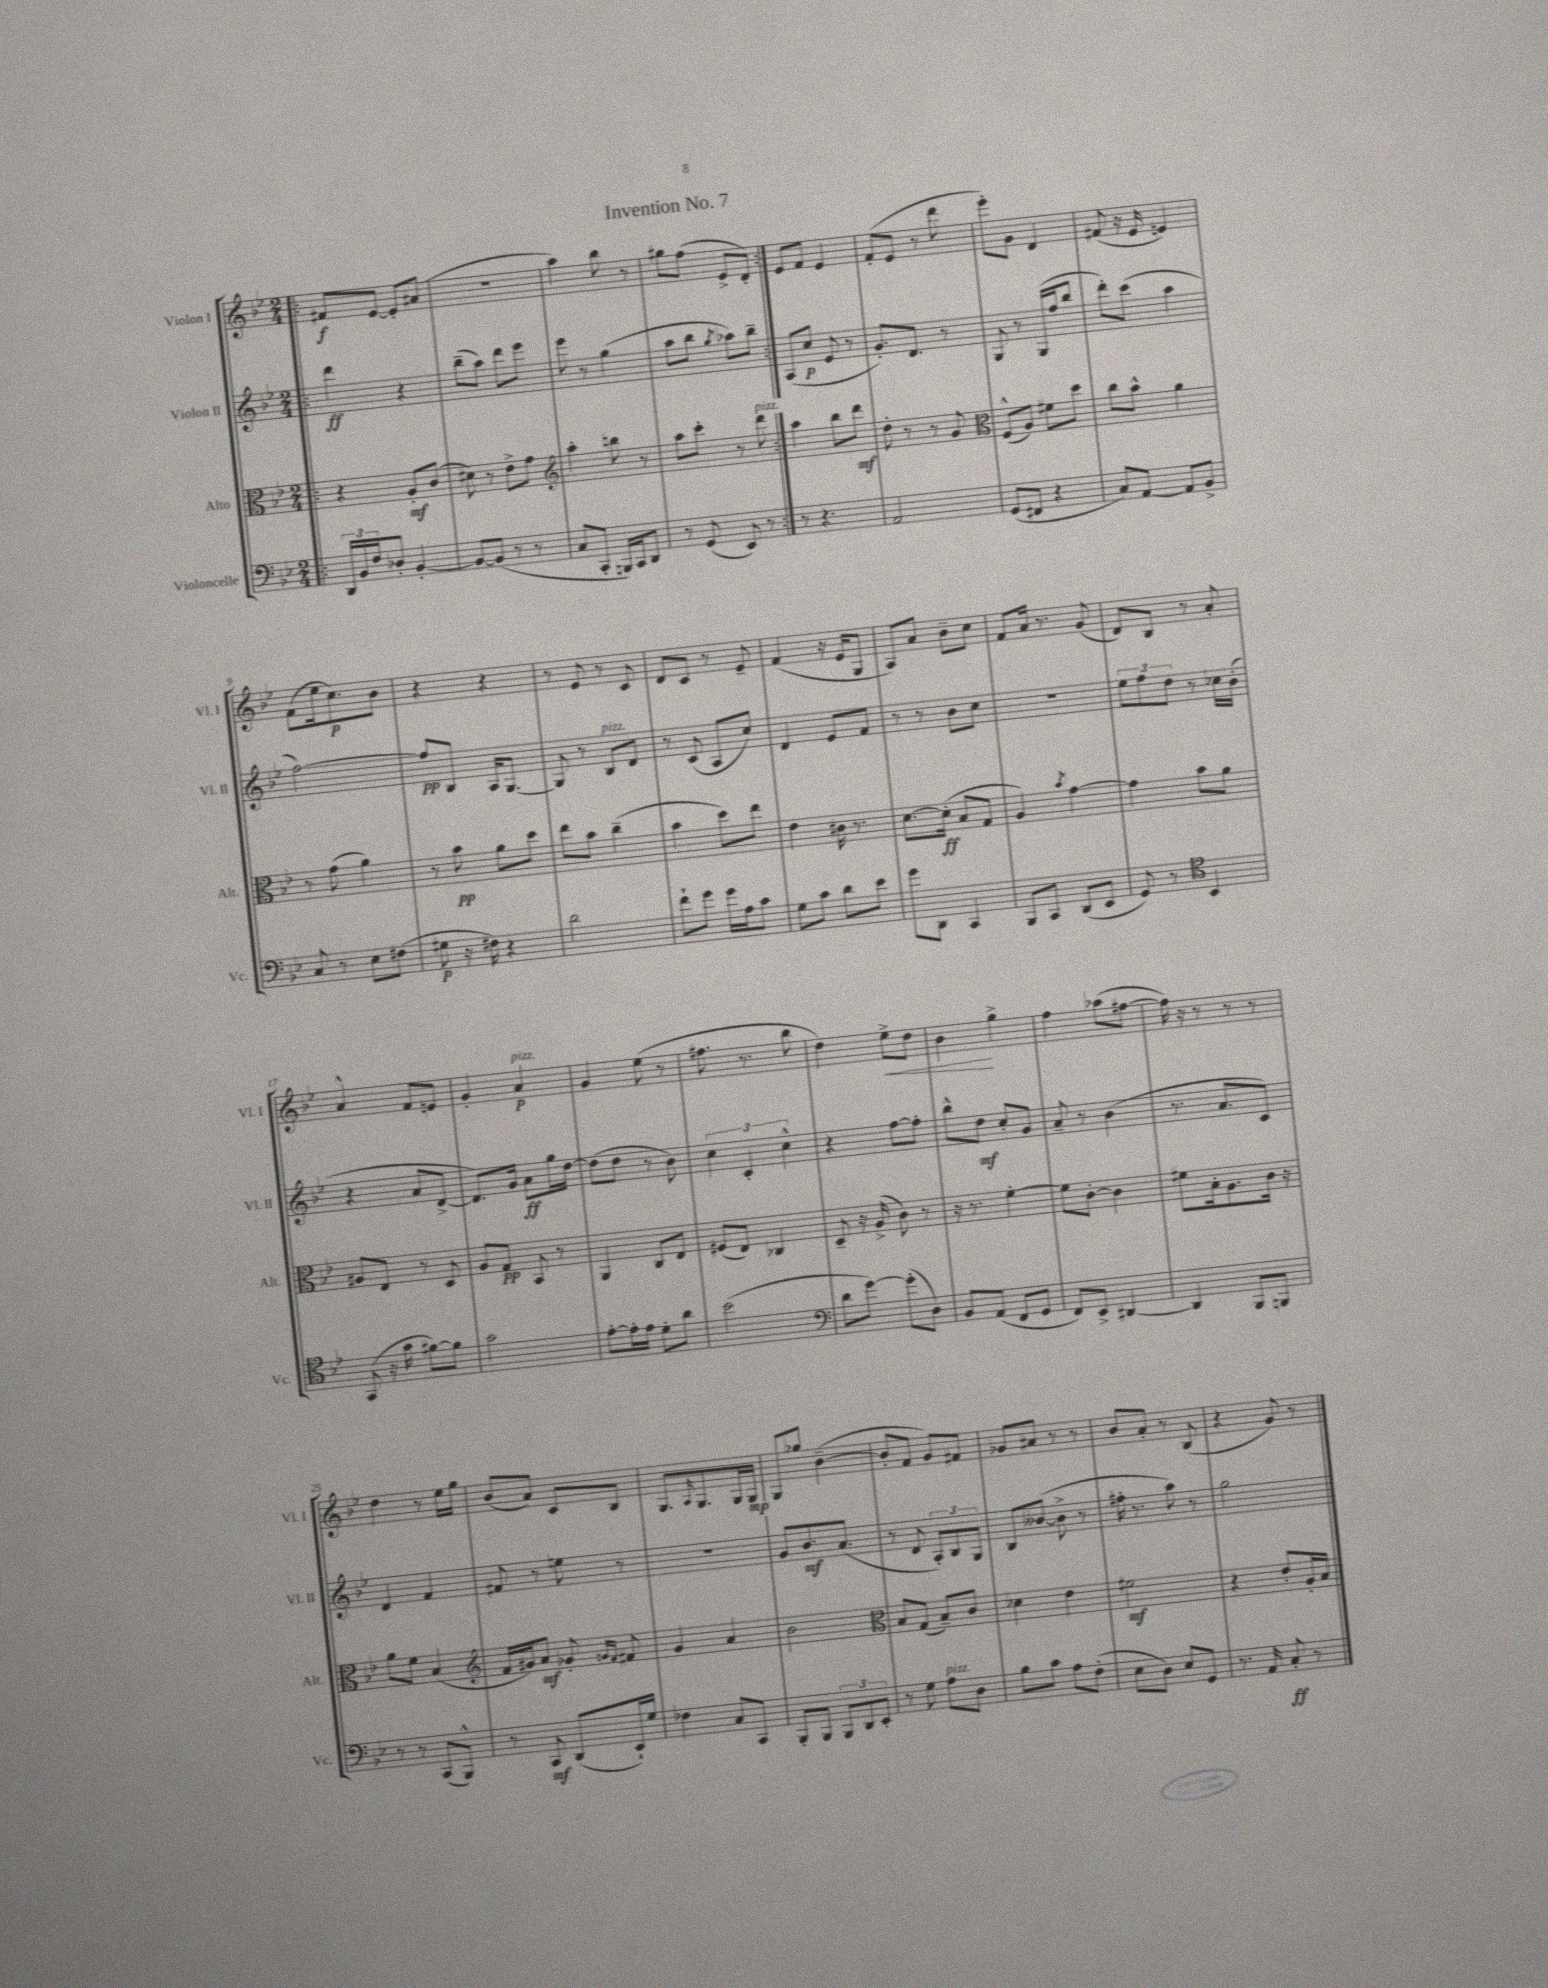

**kern	**dynam	**kern	**dynam	**kern	**dynam	**kern	**dynam
*part4	*part4	*part3	*part3	*part2	*part2	*part1	*part1
*staff4	*staff4	*staff3	*staff3	*staff2	*staff2	*staff1	*staff1
*I"Violoncelle	*	*I"Alto	*	*I"Violon II	*	*I"Violon I	*
*I'Vc.	*	*I'Alt.	*	*I'Vl. II	*	*I'Vl. I	*
*clefF4	*	*clefC3	*	*clefG2	*	*clefG2	*
*k[b-e-]	*	*k[b-e-]	*	*k[b-e-]	*	*k[b-e-]	*
*M2/4	*	*M2/4	*	*M2/4	*	*M2/4	*
=1!|:	=1!|:	=1!|:	=1!|:	=1!|:	=1!|:	=1!|:	=1!|:
24DD/LL	.	4r	.	4ddd\	ff	8f#X/L	f
24BB-/	.	.	.	.	.	.	.
24F/J	.	.	.	.	.	.	.
8D-X'/J	.	.	.	.	.	[8e-/J	.
[4BB-'/	.	8A'/L	mf	4r	.	8e-'/L]	.
.	.	(8c/J	.	.	.	(8a#X/J	.
=2	=2	=2	=2	=2	=2	=2	=2
8BB-/L_	.	8d#X\)	.	(8bb-~\L	.	2r	.
(8BB-/J]	.	8r	.	8aa\J)	.	.	.
8r	.	8e-^\L	.	8ddd\L	.	.	.
8r	.	8g\J	.	8eee-\J	.	.	.
=3	=3	=3	=3	=3	=3	=3	=3
*	*	*clefG2	*	*	*	*	*
8C/L	.	4aa'\	.	8eee-\	.	4aa\)	.
8CC'/J	.	.	.	8r	.	.	.
16BBBn/LL)	.	8bbn\	.	(4gg\	.	8bb-\	.
16CC/J	.	.	.	.	.	.	.
8DD/J	.	8r	.	.	.	8r	.
=4	=4	=4	=4	=4	=4	=4	=4
8r	.	8aa\L	.	8aa\L	.	8gg#X\L	.
(8GG/	.	8ccc'\J	.	8bb-\J	.	(8ff\J	.
.	.	.	.	8qgg/	.	.	.
8EE-/)	.	8r	.	8aa-X\L)	.	8e-^/L	.
!	!	!LO:TX:a:i:t=pizz.	!	!	!	!	!
8r	.	8ddd\	.	8bb-~\J	.	8d'/J)	.
=5:|!	=5:|!	=5:|!	=5:|!	=5:|!	=5:|!	=5:|!	=5:|!
8r	.	4aa\	.	(8A/L	.	8e-/L	.
4.r	.	.	.	8cc/J	p	8f/J	.
.	.	8bb-\L	.	8e-/	.	4e-/	.
.	.	8ddd\J	mf	8r	.	.	.
=6	=6	=6	=6	=6	=6	=6	=6
2AA/	.	8dd'\	.	8.g'/L)	.	(8f'/L	.
.	.	8r	.	.	.	8e-/J	.
.	.	.	.	8.d/J	.	.	.
.	.	8r	.	.	.	8r	.
.	.	8g/	.	8r	.	8ddd\	.
=7	=7	=7	=7	=7	=7	=7	=7
*	*	*clefC3	*	*	*	*	*
(8GG/L	.	(8F^^/L	.	8G/	.	8eee-'\L)	.
8FF#X/J	.	8A/J)	.	8r	.	8g\J	.
4r	.	8f#X\L	.	(16G/LL	.	4d/	.
.	.	.	.	16ff/J	.	.	.
.	.	8dd\J	.	8bb-/J	.	.	.
=8	=8	=8	=8	=8	=8	=8	=8
8C/L)	.	8cc\L	.	8ddd'\L)	.	(8f#X/	.
[8AA/J	.	8b-^^\J	.	(8ccc\J	.	16r	.
.	.	.	.	.	.	16e-/	.
8AA/L]	.	4a\	.	4aa\	.	4en/)	.
8BB-^/J	.	.	.	.	.	.	.
!!LO:LB:g=z
=9	=9	=9	=9	=9	=9	=9	=9
8C/	.	8r	.	[2ff\)	.	(8f\L	.
8r	.	(8g\	.	.	.	16ee-\k	.
.	.	.	.	.	.	8.cc\)	p
8E-\L	.	4a\)	.	.	.	.	.
(8F#X\J	.	.	.	.	.	8b-\J	.
=10	=10	=10	=10	=10	=10	=10	=10
8G#X\	p	8r	.	8ff/L]	pp	4r	.
16r	.	8b-\	pp	8B-/J	.	.	.
16F#X\)	.	.	.	.	.	.	.
4r	.	8a\L	.	16A/KL	.	4r	.
.	.	.	.	[8.G/J	.	.	.
.	.	8dd\J	.	.	.	.	.
=11	=11	=11	=11	=11	=11	=11	=11
2d\	.	8ee-\L	.	8G/]	.	8r	.
.	.	8b-\J	.	8r	.	8e-/	.
!	!	!	!	!LO:TX:a:i:t=pizz.	!	!	!
.	.	(4cc~\	.	8B-/L	.	8r	.
.	.	.	.	8d/J	.	8c/	.
=12	=12	=12	=12	=12	=12	=12	=12
8f`\L	.	4b-\	.	8r	.	8d/L	.
8g\J	.	.	.	(8c/	.	8c/J	.
16g\LL	.	8dd\L)	.	8A/L	.	8r	.
16A\J	.	.	.	.	.	.	.
8c\J	.	8ee-\J	.	8cc/J)	.	8e-~/	.
=13	=13	=13	=13	=13	=13	=13	=13
8G\L	.	4e-\	.	4d/	.	(4f/	.
8c\J	.	.	.	.	.	.	.
8d\L	.	16c#X\	.	8e-/L	.	16r	.
.	.	8.r	.	.	.	16e-/KL	.
8e-\J	.	.	.	8f/J	.	8G/J	.
=14	=14	=14	=14	=14	=14	=14	=14
8g\L	.	[8.d\L	.	8r	.	8A/L)	.
8DD\J	.	.	.	8r	.	8a/J	.
.	.	(16d'\Jk]	ff	.	.	.	.
4CC/	.	8B-/L	.	8b-\L	.	8b-~\L	.
.	.	8G/J	.	8cc\J	.	8cc\J	.
=15	=15	=15	=15	=15	=15	=15	=15
8BBB-/L	.	4A/)	.	2r	.	8f/L	.
8CC/J	.	.	.	.	.	16a/Jk	.
.	.	.	.	.	.	8.r	.
.	.	8qb-/	.	.	.	.	.
(8DD/L	.	[4g\	.	.	.	.	.
8EE-/J	.	.	.	.	.	(8g/	.
=16	=16	=16	=16	=16	=16	=16	=16
8GG/)	.	4g\]	.	12ee-\L	.	8d/L)	.
.	.	.	.	12ff\	.	.	.
8r	.	.	.	.	.	8B-/J	.
.	.	.	.	12dd\J	.	.	.
*clefC4	*	*	*	*	*	*	*
4BB-/	.	8b-\L	.	8r	.	8r	.
.	.	8a\J	.	16cc-X\LL	.	8a'/	.
.	.	.	.	(16b-'\JJ	.	.	.
!!LO:LB:g=z
=17	=17	=17	=17	=17	=17	=17	=17
(8GG/	.	8A#X/L	.	4r	.	4a^^/	.
16r	.	8E-/J	.	.	.	.	.
16g\	.	.	.	.	.	.	.
[8f#X\L)	.	8r	.	8a/L	.	8f/L	.
8f#\J]	.	8D/	.	[8d^/J	.	8en/J	.
=18	=18	=18	=18	=18	=18	=18	=18
2g\	.	8A/L	.	8.d/L])	.	4g'/	.
.	.	8G/J	pp	.	.	.	.
.	.	.	.	16g/Jk	.	.	.
!	!	!	!	!	!	!LO:TX:a:i:t=pizz.	!
.	.	8BB-/	.	8a\L	ff	4a/	p
.	.	8r	.	16gg\L	.	.	.
.	.	.	.	[16dd\JJ	.	.	.
=19	=19	=19	=19	=19	=19	=19	=19
[8e-'\L	.	4AA/	.	(8dd\L]	.	4g/	.
16e-'\L]	.	.	.	8dd\J	.	.	.
16e-\JJ	.	.	.	.	.	.	.
8d'\L	.	8C/L	.	8r	.	(8ee-\	.
8a\J	.	8E-/J	.	8b-\)	.	8r	.
=20	=20	=20	=20	=20	=20	=20	=20
(2b-\	.	(8F#X/L	.	6cc\	.	8.ff#X\	.
.	.	8E-/J)	.	.	.	.	.
.	.	.	.	6c'/	.	.	.
.	.	.	.	.	.	8.r	.
.	.	4C-X/	.	.	.	.	.
.	.	.	.	6cc^^\	.	.	.
.	.	.	.	.	.	8bb-\	.
=21	=21	=21	=21	=21	=21	=21	=21
*clefF4	*	*	*	*	*	*	*
8d\L	.	8D~/	.	4r	.	4dd\)	.
[8g\J)	.	16r	.	.	.	.	.
.	.	(16A^/	.	.	.	.	.
!	!	!	!	!	!	!	!LO:HP:b
(8g'\L]	.	8c\)	.	[8ff\L	.	8ee-^\L	<
8D\J)	.	8r	.	8ff'\J]	.	8dd\J	.
=22	=22	=22	=22	=22	=22	=22	=22
8BB-/L	.	16r	.	8bb-^^\L	.	4b-\	.
.	.	8.r	.	.	.	.	.
(8AA/J	.	.	.	8dd\J	mf	.	.
8FF/L	.	[4f'\	.	8cc'/L	.	4gg^\	[
8GG/J	.	.	.	8g/J	.	.	.
=23	=23	=23	=23	=23	=23	=23	=23
8FF/L)	.	8f\L]	.	8a~/	.	4ff\	.
8EE-^/J	.	[8c'\J	.	8r	.	.	.
[4DD#X/	.	4c\]	.	(4b-\	.	(8aa-X\L	.
.	.	.	.	.	.	[8ff#X\J	.
=24	=24	=24	=24	=24	=24	=24	=24
4DD#/]	.	8f#X\L	.	8.r	.	16ff#\])	.
.	.	.	.	.	.	16r	.
.	.	16B-'\k	.	.	.	8r	.
.	.	8.A\	.	8.a/L	.	.	.
8BBB-/L	.	.	.	.	.	8r	.
8BBBn/J	.	16c\Jk	.	8c/J)	.	8r	.
.	.	16r	.	.	.	.	.
!!LO:LB:g=z
=25	=25	=25	=25	=25	=25	=25	=25
8r	.	8a\L	.	4d/	.	4dd\	.
8r	.	8f\J	.	.	.	.	.
(8CC/L	.	(4B-/	.	4f/	.	8r	.
8BBB-^^/J)	.	.	.	.	.	16ee-\LL	.
.	.	.	.	.	.	16gg\JJ	.
=26	=26	=26	=26	=26	=26	=26	=26
*	*	*clefG2	*	*	*	*	*
8r	.	16f/LL	.	8f#X/	.	(8b-/L	.
.	.	16g#X/J)	.	.	.	.	.
8CC/	mf	8a/J	mf	8r	.	8a/J)	.
(8DD/L	.	8g-X'/	.	8een\	.	8c/L	.
.	.	16qqgn/LL	.	.	.	.	.
.	.	16qqf/JJ	.	.	.	.	.
16EE-`/L)	.	8f#X/	.	8r	.	8B-/J	.
16G/JJ	.	.	.	.	.	.	.
=27	=27	=27	=27	=27	=27	=27	=27
4F-X\	.	4g/	.	2r	.	8.G/L	.
.	.	.	.	.	.	16qqA/	.
.	.	.	.	.	.	8.G/	.
8C/L	.	4a/	.	.	.	.	.
8CC/J	.	.	.	.	.	16G/L	.
.	.	.	.	.	.	16G/JJ	mp
=28	=28	=28	=28	=28	=28	=28	=28
8BBB-'/L	.	2b-\	.	8g/L	.	8G/L	.
8BBB-/J	.	.	.	8.b-/	mf	8gg-X/J	.
12BBB-/L	.	.	.	.	.	([4b-~\	.
.	.	.	.	(8.a/J	.	.	.
12DD/	.	.	.	.	.	.	.
12EE-'/J	.	.	.	.	.	.	.
=29	=29	=29	=29	=29	=29	=29	=29
*	*	*clefC3	*	*	*	*	*
8r	.	8B-/L	.	8r	.	8b-'/L]	.
8G\	.	(8G/J	.	8d/	.	8f/J	.
!LO:TX:a:i:t=pizz.	!	!	!	!	!	!	!
8A\L	.	8B-~/L)	.	12A'/L)	.	8g/L)	.
.	.	.	.	12B-/	.	.	.
8D\J	.	8c/J	.	.	.	8f#X/J	.
.	.	.	.	12G/J	.	.	.
=30	=30	=30	=30	=30	=30	=30	=30
8B-\L	.	4d-X\	.	8B-/L	.	8g-X/L	.
8c\J	.	.	.	([8b--X/J	.	8a#X/J	.
8A\L	.	4e-\	.	8b--^\]	.	8r	.
(8F'\J	.	.	.	8r	.	8r	.
=31	=31	=31	=31	=31	=31	=31	=31
8E-\L	.	2f#X\	mf	16ff#X'\	.	8b-/L	.
.	.	.	.	8.r	.	.	.
8D\J)	.	.	.	.	.	8a'/J	.
8E-/L	.	.	.	8aa\)	.	8r	.
8GG/J	.	.	.	8r	.	(8B-/	.
=32	=32	=32	=32	=32	=32	=32	=32
8.r	.	4r	.	2gg\	.	4r	.
16AA/	.	.	.	.	.	.	.
8C'/	ff	8e-'/L	.	.	.	8g/)	.
8r	.	16A'/L	.	.	.	8r	.
.	.	16B-/JJ	.	.	.	.	.
==	==	==	==	==	==	==	==
*-	*-	*-	*-	*-	*-	*-	*-
